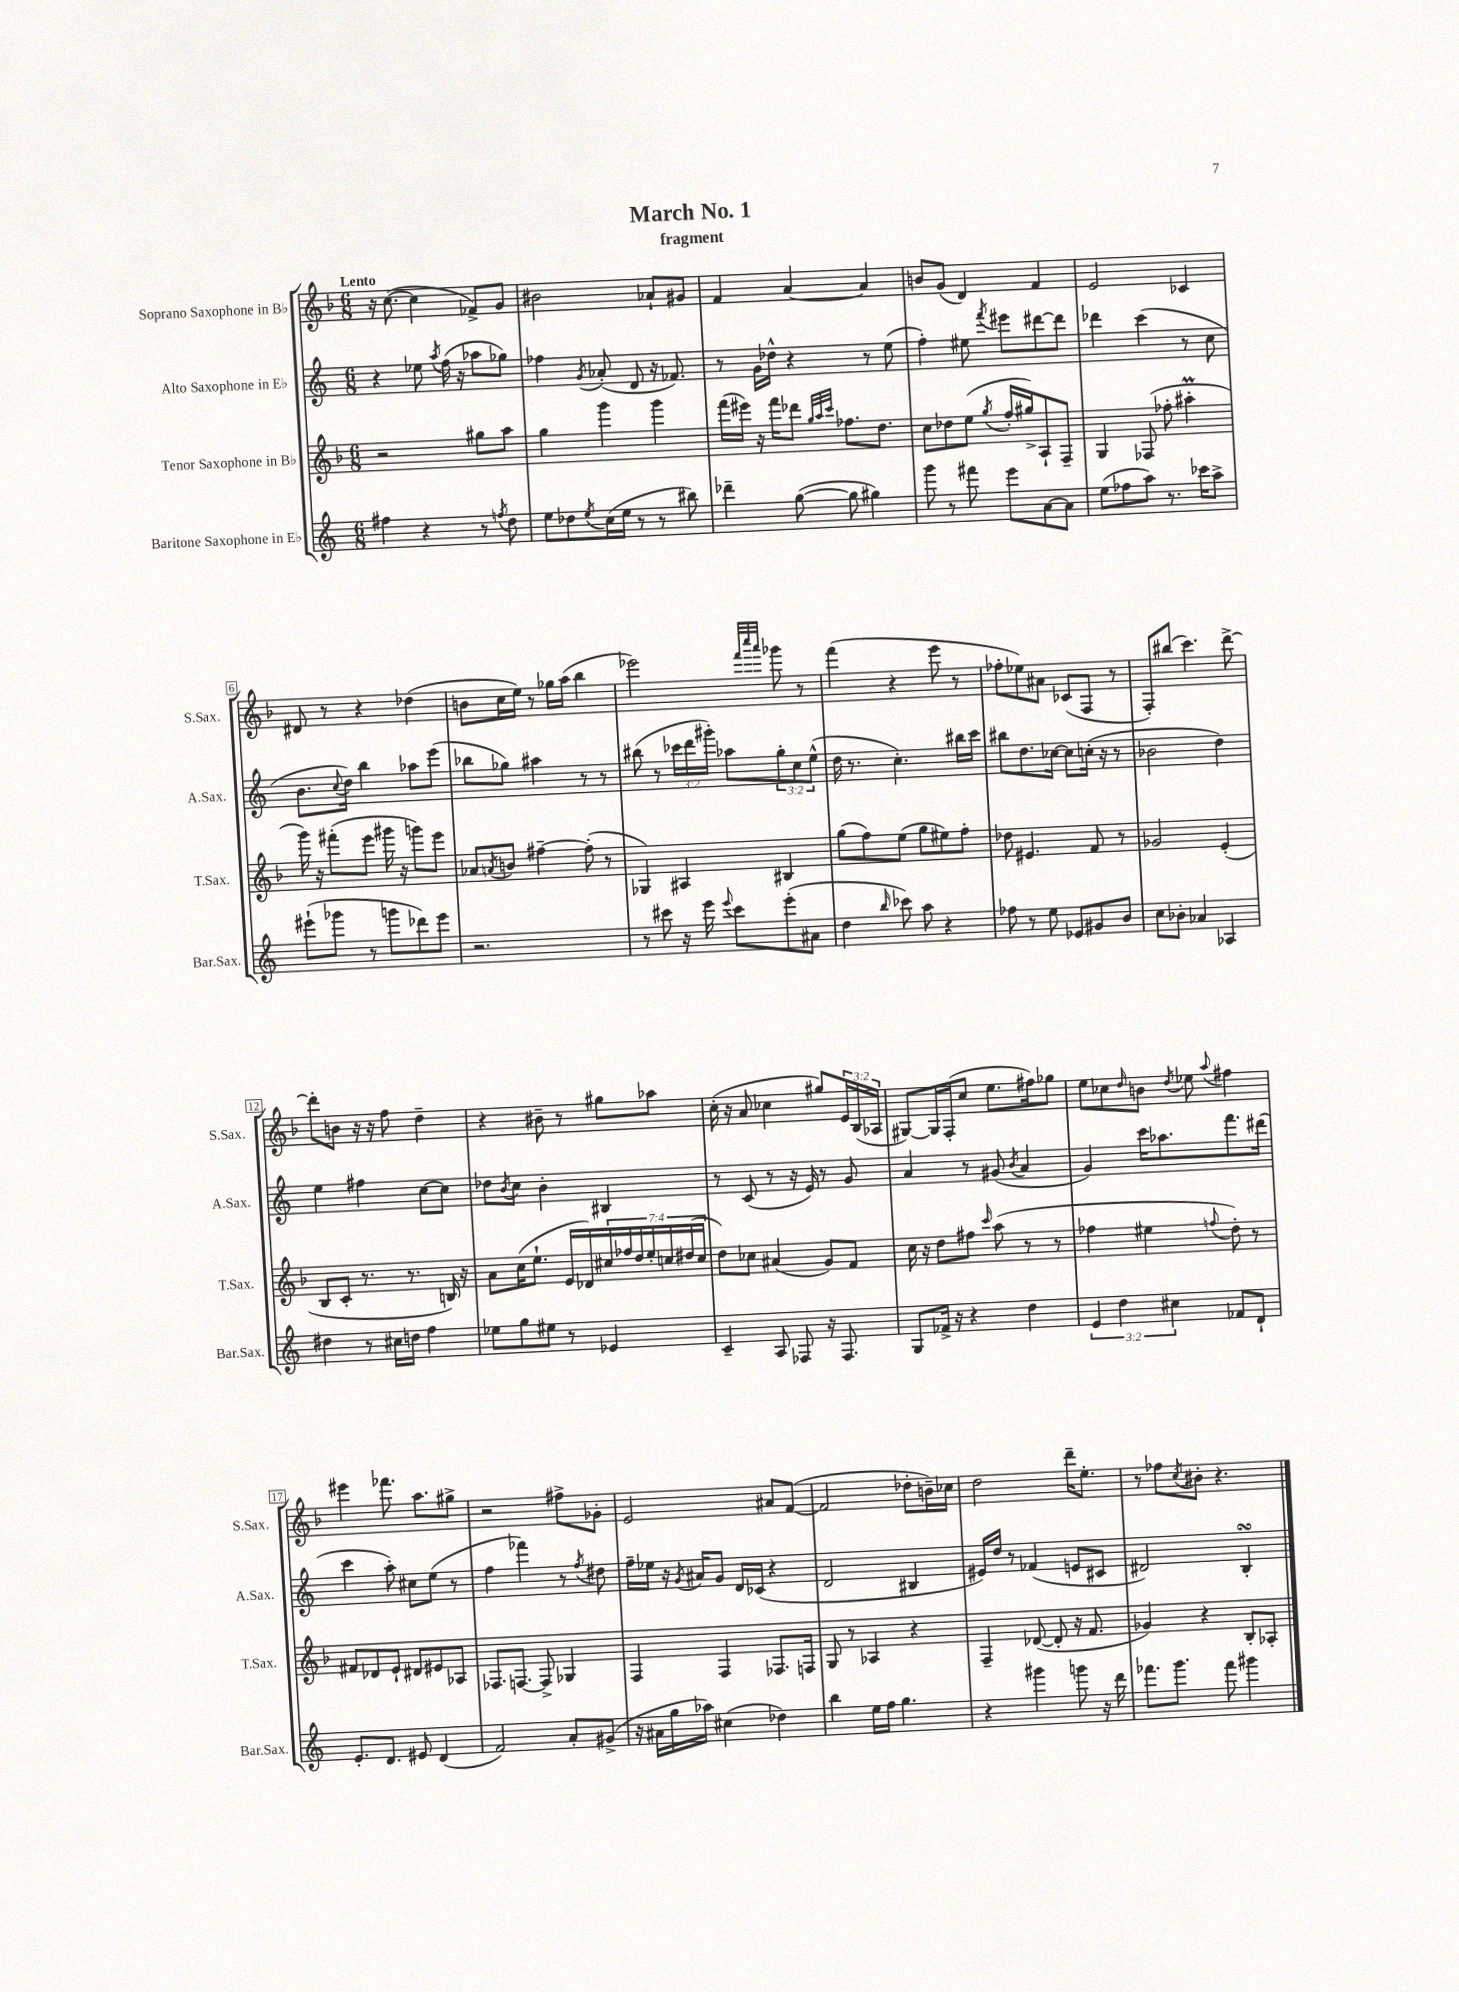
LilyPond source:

\header { title = "March No. 1" subtitle = "fragment" }
<<
\new StaffGroup <<
\new Staff = "s0" \with { instrumentName = "Soprano Saxophone in Bb" shortInstrumentName = "S.Sax." } {
    \clef treble \key f \major \numericTimeSignature \time 6/8 \override Staff.TupletNumber.text = #tuplet-number::calc-fraction-text \tempo "Lento"
    r16 c''8.~( c''4 fes'8->) g'8 |
    bis'2 aes'8-! gis'8 |
    f'4 a'4~ a'4 |
    b'8 g'8( d'4) f'4 |
    e'2 ces'4 |
    dis'8 r8 r4 des''4( |
    b'8 c''16 e''16) r8 ges''16 a''16( bes''4 |
    ees'''2) \grace { f'''32 c''''32 a'''32 } ges'''8 r8 |
    f'''4( r4 e'''8 r8 |
    fes''8-. ees''8) ais'8 ces'8( f8 r8 |
    f8-.) bis''8( c'''4.) d'''8~-> |
    d'''8-. b'8 r16 r16 f''8 d''4-- |
    r4 bis'8-- r8 gis''8 aes''8 |
    c''16-.( r16 a'8 ces''4 gis''8) \tuplet 3/2 { e'16 bes16( aes16 } |
    gis8~) gis16 f16-.( c''8 e''8. fis''16) ges''8 |
    e''8 ces''8 \grace { d''16 } b'8 \acciaccatura { d''8 } ees''8 \appoggiatura { a''8 } fis''4 |
    eis'''4 fes'''8. a''8. gis''8-> |
    r2 fis''8-> ges'8-. |
    e'2 ais'8 f'8~( |
    f'2 des''8-. b'16--) ces''16 |
    d''2 d'''16-- e''8.-. |
    r8 fes''8 \acciaccatura { c''8 } bis'8-. r4. \bar "|." |
}
\new Staff = "s1" \with { instrumentName = "Alto Saxophone in Eb" shortInstrumentName = "A.Sax." } {
    \clef treble \key c \major \numericTimeSignature \time 6/8 \override Staff.TupletNumber.text = #tuplet-number::calc-fraction-text
    r4 ees''8 \acciaccatura { a''8 } f''16( r16 aes''8 ges''8) |
    fes''4 \acciaccatura { g'8 } aes'8-.( d'8 r16 fes'8.) |
    r8 g'16 des''16-^ r4 r8 e''8( |
    f''4-.) eis''8 \acciaccatura { f'''8 } eis'''8 dis'''8~ dis'''8 |
    des'''4 c'''4( r8 c''8 |
    b'8. \appoggiatura { c''8 } d''16) b''4 aes''8 e'''8( |
    bes''8 ges''8) ais''4 r8 r8 |
    bis''8( r8 \tuplet 3/2 { ces'''16 d'''16 gis'''16-.) } aes''8 \tuplet 3/2 { g''8-. c''8 e''8-^( } |
    d''16 r8. c''4.-.) bis''16 c'''16 |
    bis''8 d''8. ces''16~ ces''8 c''16-.( r16 r8 |
    bes'2 d''4) |
    e''4 fis''4 c''8~ c''8 |
    des''8 \acciaccatura { b'8 } c''8 b'4-. bis4 |
    r8 c'8( r8 r16 e'16) r8 g'8 |
    a'4 r8 gis'8( \acciaccatura { b'8 } a'4 |
    g'4) c'''16 aes''8. f'''8. dis'''16( |
    c'''4 a''8-.) cis''8 e''8( r8 |
    f''4 fes'''4) r8 \acciaccatura { f''8 } dis''8 |
    f''16-- ees''16 r16 \acciaccatura { g'8 } ais'16 g'8 d'16 ces'16( r4 |
    d'2 bis4 |
    eis'16) d''16 r8 fes'4( e'8 cis'8 |
    dis'2) b4-.\turn \bar "|." |
}
\new Staff = "s2" \with { instrumentName = "Tenor Saxophone in Bb" shortInstrumentName = "T.Sax." } {
    \clef treble \key f \major \numericTimeSignature \time 6/8 \override Staff.TupletNumber.text = #tuplet-number::calc-fraction-text
    r2 gis''8 a''8 |
    g''4 g'''4 g'''4 |
    f'''16( eis'''16) r16 f'''16 des'''8 \grace { g''32 a''32 c'''32 } fes''8. d''8. |
    c''8 des''8 e''8( \acciaccatura { g''8 } f''16-. gis''16->) a8-! f8-- |
    g4 fes8( fes''8-. ais''4-.\prall |
    g'''16) r16 fis'''8-.( e'''8 gis'''16 r16 g'''8) e'''8 |
    aes'8 \acciaccatura { a'8 } b'8 fis''4~-- fis''8-.( r8 |
    ges4) ais4 bis4 |
    g''8( f''8) e''8( g''8 eis''8) f''8-. |
    des''8 eis'4. f'8 r8 |
    ges'2 e'4-.( |
    bes8 c'8-. r8. r8. b16) r16 |
    a'8 c''16( e''8.-! e'16 des'16) \tuplet 7/4 { cis''16 fes''16 d''16 e''16-. c''16 dis''16( c''16 } |
    d''8) ces''8 ais'4( g'8) f'8 |
    c''16 r16 d''8 fis''8 \grace { c'''16 } a''8( r8 r8 |
    fes''4 eis''4 \appoggiatura { f''8 } d''8-.) r8 |
    fis'8 des'8 e'8-! dis'8 eis'8 aes8 |
    fes8. f8.~ f8-> ges4 |
    f4 f4 fes8. f16 |
    g8 r8 aes4 r4 |
    f4-- des'8~( des'8-. r16 f'8. |
    ges'4) r4 bes8-. aes8-. \bar "|." |
}
\new Staff = "s3" \with { instrumentName = "Baritone Saxophone in Eb" shortInstrumentName = "Bar.Sax." } {
    \clef treble \key c \major \numericTimeSignature \time 6/8 \override Staff.TupletNumber.text = #tuplet-number::calc-fraction-text
    fis''4 r4 r8 \acciaccatura { f''8 } d''8 |
    e''8 des''8 \acciaccatura { e''8 } c''16( e''16 r8 r8 bis''8) |
    des'''4-- g''8~( g''8 gis''4) |
    g'''8 r8 fis'''8 e'''8 a'8~ a'8 |
    e''8( fes''8 a''8) r8. ces'''16 a''8-> |
    eis'''8-!( ges'''8 r8 g'''8 des'''8) eis'''8 |
    r2. |
    r8 cis'''8 r16 e'''16 \appoggiatura { e'''8 } cis'''8 e'''8-.( ais'8 |
    d''4 \grace { b''16 } ces'''8) a''8 r4 |
    fes''8 r8 e''8 ees'8 gis'8 b'8 |
    c''8 bes'8-. aes'4 aes4 |
    dis''4 r8 cis''16 d''16 f''4 |
    ees''8 g''8 eis''8 r8 ees'4 |
    c'4-- a8 fes8 r16 fes8. |
    g8 fes'16-> r16 r4 d''4 |
    \tuplet 3/2 { e'4 d''4 cis''4 } fes'8 d'8-! |
    e'8.-. d'8. eis'8 d'4( |
    f'2) a'8-. gis'8->( |
    r16 ais'16 g''16 aes''16) cis''4( des''4) |
    b''4 e''16 f''16 g''4. |
    r4 gis'''4 g'''8 r16 d'''16 |
    fes'''8. g'''8. fes'''8 gis'''4 \bar "|." |
}
>>
>>
\layout { \context { \Score \override BarNumber.stencil = #(make-stencil-boxer 0.1 0.3 ly:text-interface::print) } }
